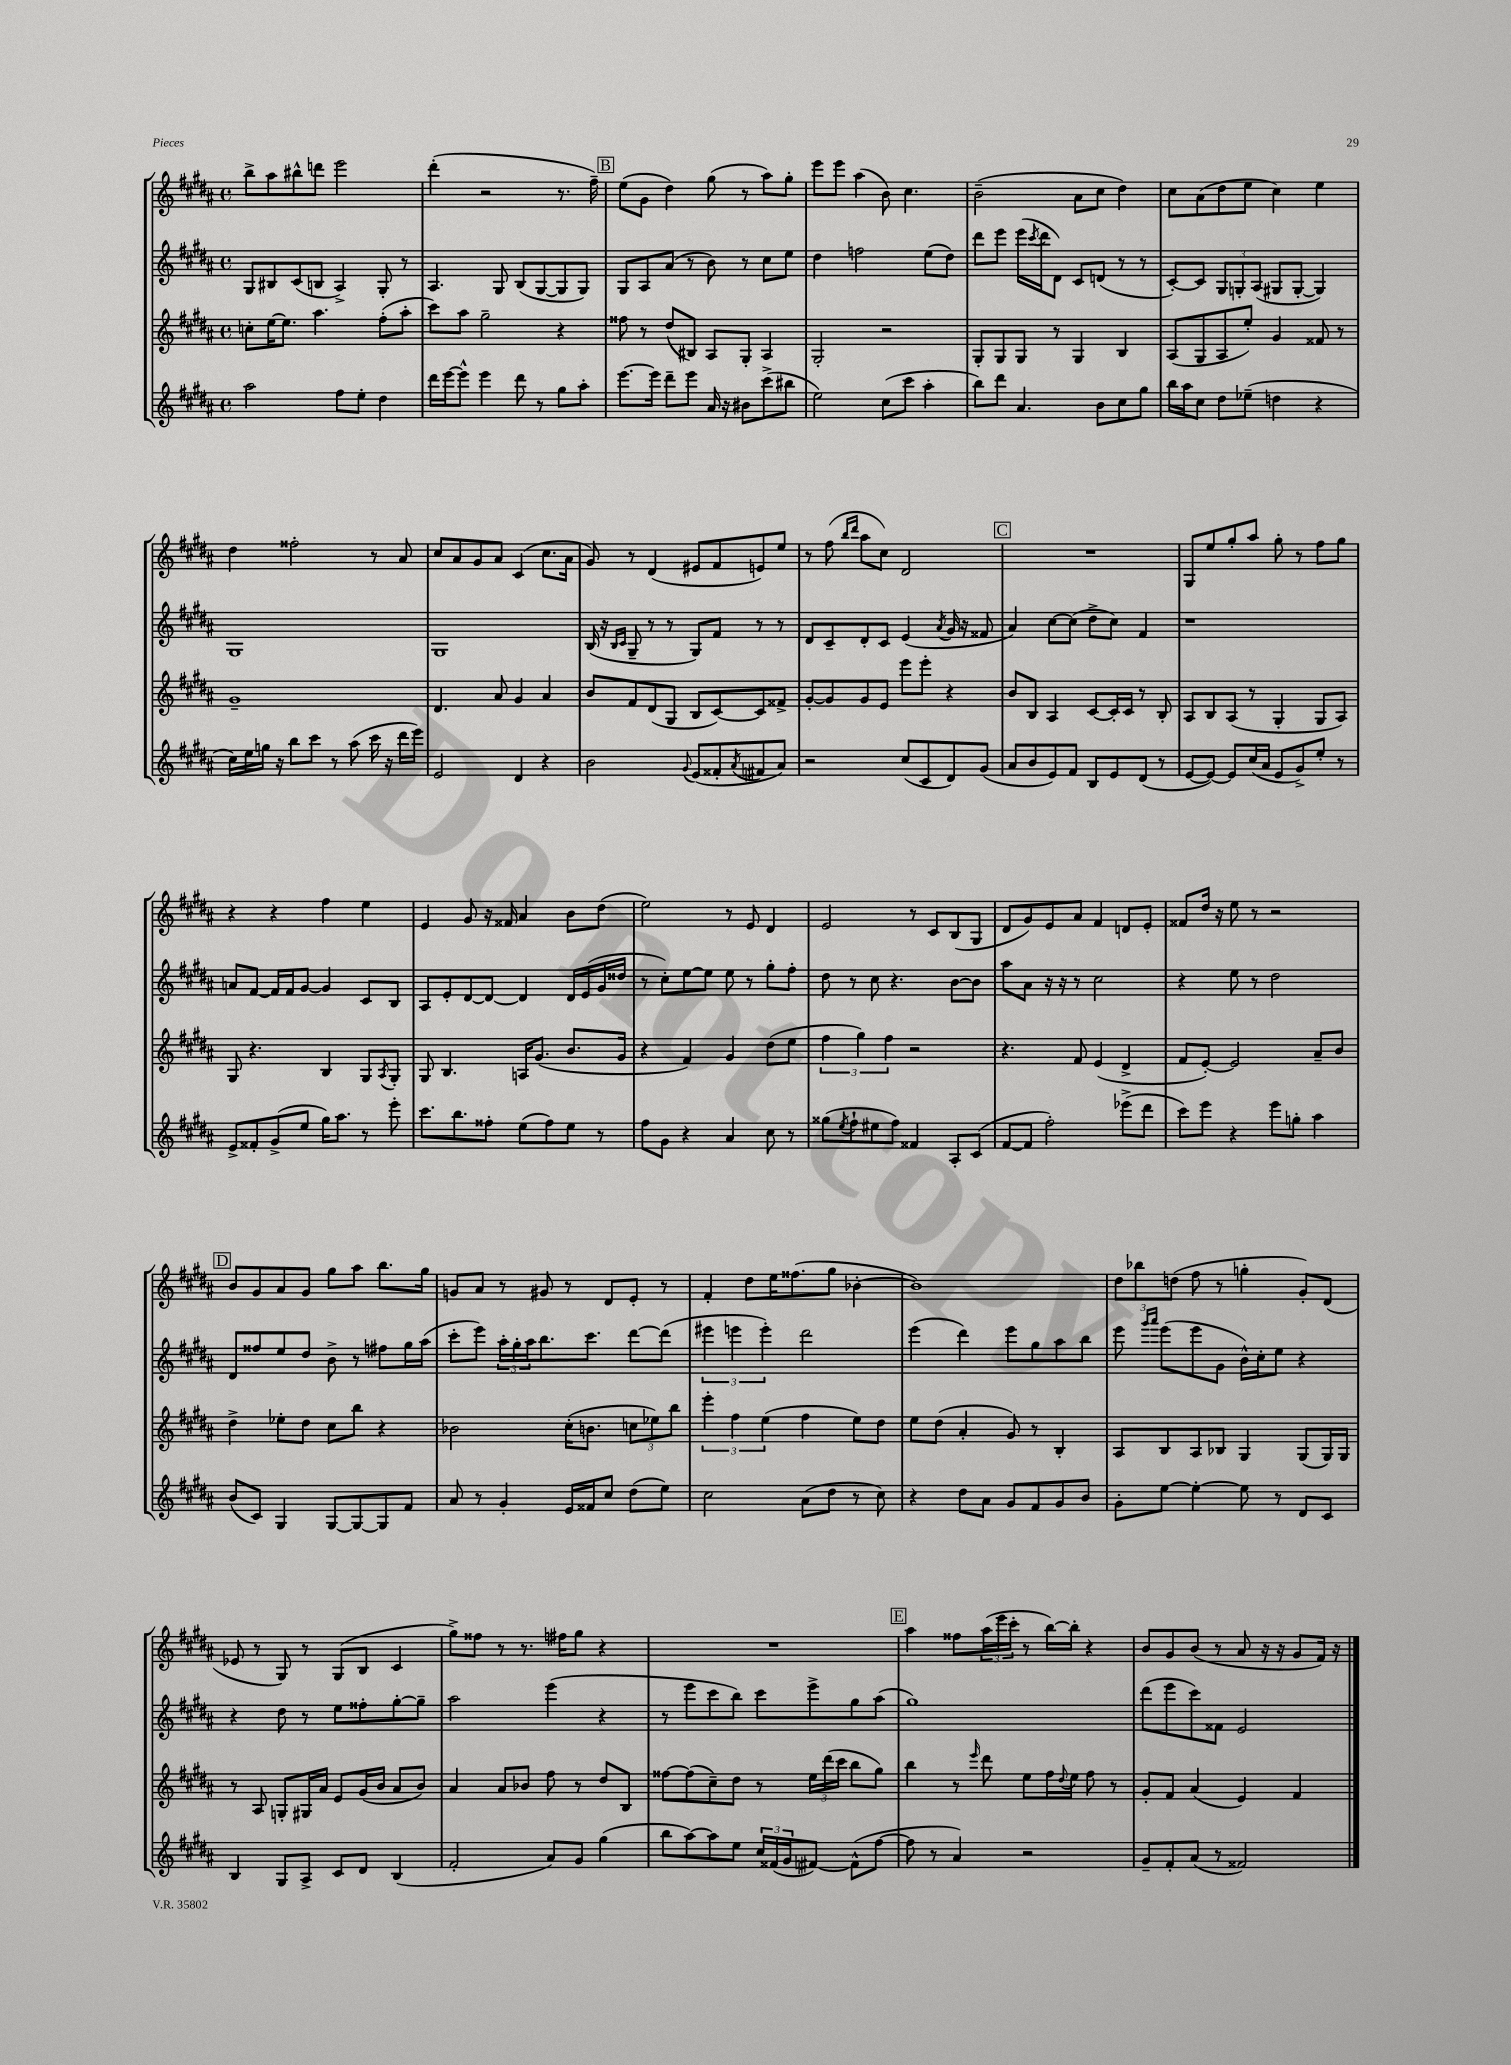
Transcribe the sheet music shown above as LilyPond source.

<<
\new StaffGroup <<
\new Staff = "s0" {
    \clef treble \key b \major \defaultTimeSignature \time 4/4
    b''8-> ais''8 bis''8-^ d'''8 e'''2 |
    dis'''4-.( r2 r8. fis''16--) |
    \mark \markup { \box "B" } e''8( gis'8 dis''4) gis''8( r8 ais''8) gis''8-. |
    e'''8 e'''8 ais''4( b'8) cis''4. |
    b'2--( ais'8 cis''8 dis''4) |
    cis''8 ais'8( dis''8 e''8 cis''4) e''4 |
    dis''4 fisis''2-. r8 ais'8 |
    cis''8 ais'8 gis'8 ais'8 cis'4( cis''8. ais'16 |
    gis'8) r8 dis'4( eis'8 fis'8 e'8) e''8 |
    r8 fis''8( \grace { b''16 dis'''16 } ais''8 cis''8) dis'2 |
    \mark \markup { \box "C" } R1 |
    gis8 e''8 gis''8-. ais''8 gis''8-. r8 fis''8 gis''8 |
    r4 r4 fis''4 e''4 |
    e'4 gis'8 r16 fisis'16 ais'4 b'8 dis''8( |
    e''2) r8 e'8 dis'4 |
    e'2 r8 cis'8 b8( gis8 |
    dis'8 gis'8) e'8 ais'8 fis'4 d'8 e'8-. |
    fisis'8 dis''16 r16 e''8 r8 r2 |
    \mark \markup { \box "D" } b'8 gis'8 ais'8 gis'8 gis''8 ais''8 b''8. gis''16 |
    g'8 ais'8 r8 gis'8 r8 dis'8 e'8-. r8 |
    fis'4-. dis''8 e''16 fisis''8.( gis''8 bes'4~-. |
    bes'1) |
    \tuplet 3/2 { dis''8 bes''8 d''8( } fis''8 r8 g''4-. gis'8-.) dis'8( |
    ees'8 r8 gis8) r8 gis8( b8 cis'4 |
    gis''8->) fisis''8 r8 r8. fis''16 gis''8 r4 |
    R1 |
    \mark \markup { \box "E" } ais''4 fisis''8 \tuplet 3/2 { ais''16( e'''16 cis'''16-. } r8 b''16~) b''16-. r4 |
    b'8 gis'8 b'8( r8 ais'8 r16 r16 gis'8 fis'16) r16 \bar "|." |
}
\new Staff = "s1" {
    \clef treble \key b \major \defaultTimeSignature \time 4/4
    gis8 bis8 cis'8( b8 ais4->) gis8-. r8 |
    ais4. gis8 b8( gis8~ gis8 gis8) |
    \mark \markup { \box "B" } gis8 ais8 ais'8( r8 b'8) r8 cis''8 e''8 |
    dis''4 f''2 e''8( dis''8) |
    dis'''8 e'''8 e'''16( \acciaccatura { cis'''8 } dis'''16 dis'8) cis'8 d'8( r8 r8 |
    cis'8~-.) cis'8 \tuplet 3/2 { gis8 g8-. ais8( } gis8 gis8~-. gis4) |
    gis1 |
    gis1 |
    b16( r16 \grace { b16 cis'16 } gis8-- r8 r8 gis8) fis'8 r8 r8 |
    dis'8 cis'8-- dis'8-. cis'8 e'4( \acciaccatura { ais'8 } gis'16 r16 fisis'8 |
    \mark \markup { \box "C" } ais'4) cis''8~ cis''8( dis''8-> cis''8) fis'4 |
    r1 |
    a'8 fis'8~ fis'16 fis'16 gis'8~ gis'4 cis'8 b8 |
    ais8 e'8-. dis'8~ dis'8~ dis'4 dis'16 e'16( gis'16 disis''16 |
    r8 cis''8-.) e''8~ e''8 e''8 r8 gis''8-. fis''8-. |
    dis''8 r8 cis''8 r4. b'8~ b'8 |
    ais''8 ais'8 r16 r16 r8 cis''2 |
    r4 e''8 r8 dis''2 |
    \mark \markup { \box "D" } dis'8 fisis''8 e''8 dis''8 b'8-> r8 fis''8 gis''16 ais''16( |
    cis'''8-. e'''8) \tuplet 3/2 { ais''16-. gis''16-. ais''16 } b''8. cis'''8. dis'''8~ dis'''8( |
    \tuplet 3/2 { eis'''4 e'''4 e'''4-.) } dis'''2 |
    e'''4( dis'''4) e'''8 gis''8 ais''8 b''8 |
    e'''8 \grace { gis'''16 ais'''16 } e'''8( e'''8 gis'8 b'16-^) cis''16-. e''8 r4 |
    r4 dis''8 r8 e''8 fisis''8-. gis''8~-. gis''8-- |
    ais''2 e'''4( r4 |
    r8 e'''8 cis'''8 b''8) cis'''8 e'''8-> gis''8 ais''8( |
    \mark \markup { \box "E" } gis''1) |
    dis'''8( e'''8 cis'''8) fisis'8 e'2 \bar "|." |
}
\new Staff = "s2" {
    \clef treble \key b \major \defaultTimeSignature \time 4/4
    c''8-. e''16~ e''8. ais''4. fis''8-.( ais''8-. |
    cis'''8) ais''8 gis''2-- r4 |
    \mark \markup { \box "B" } fisis''8 r8 dis''8( bis8) ais8 gis8-. ais4 |
    gis2-. r2 |
    gis8-. gis8 gis8 r8 gis4 b4 |
    ais8( gis8 ais8 e''8-.) gis'4 fisis'8 r8 |
    gis'1-- |
    dis'4. ais'8 gis'4 ais'4 |
    b'8 fis'8 dis'8( gis8 b8 cis'8~) cis'8 fisis'8-> |
    gis'8~-. gis'8 gis'8 e'8 e'''8 e'''8-. r4 |
    \mark \markup { \box "C" } b'8 b8 ais4 cis'8~ cis'16-. cis'16 r8 b8-. |
    ais8 b8 ais8( r8 gis4-. gis8 ais8) |
    gis8 r4. b4 gis8 \acciaccatura { ais8 } gis8-. |
    gis8 b4. a16 gis'8.( b'8. gis'16 |
    r4 fis'4) gis'4 dis''8( e''8 |
    \tuplet 3/2 { fis''4 gis''4) fis''4 } r2 |
    r4. fis'8 e'4( dis'4-> |
    fis'8 e'8~-.) e'2 ais'8-- b'8 |
    \mark \markup { \box "D" } dis''4-> ees''8-. dis''8 cis''8 b''8 r4 |
    bes'2 cis''16-.( b'8. \tuplet 3/2 { c''8 ees''8) b''8 } |
    \tuplet 3/2 { e'''4-. fis''4 e''4( } fis''4 e''8) dis''8 |
    e''8 dis''8( ais'4-. gis'8) r8 b4-. |
    ais8 b8 ais8 bes8 gis4 gis8( gis16) gis16 |
    r8 ais8 g8-. gis16 ais'16 e'8 gis'16( b'16 ais'8 b'8) |
    ais'4 ais'8 bes'8 fis''8 r8 dis''8 b8 |
    fisis''8~ fisis''8( cis''8--) dis''8 r8 \tuplet 3/2 { e''16 dis'''16( cis'''16 } b''8 gis''8) |
    \mark \markup { \box "E" } b''4 r8 \grace { e'''16 } dis'''8 e''8 fis''16 \appoggiatura { dis''8 } e''16 fis''8 r8 |
    gis'8-. fis'8 ais'4( e'4) fis'4 \bar "|." |
}
\new Staff = "s3" {
    \clef treble \key b \major \defaultTimeSignature \time 4/4
    ais''2 fis''8 e''8-. dis''4 |
    dis'''16 e'''16~ e'''8-^ e'''4 dis'''8 r8 gis''8 ais''8-. |
    \mark \markup { \box "B" } e'''8.~ e'''16 dis'''8-- e'''8 ais'16 r16 bis'8 cis'''8->( bis''8 |
    e''2) cis''8( cis'''8 ais''4-. |
    b''8) dis'''8 ais'4. b'8 cis''8 gis''8 |
    b''16 ais''16 cis''8 dis''8 ees''8--( d''4 r4 |
    cis''16) e''16 g''16 r16 b''8 cis'''8 r8 ais''8( cis'''16 r16 dis'''16 e'''16) |
    e'2 dis'4 r4 |
    b'2 \appoggiatura { gis'8 } e'8( fisis'8-. \acciaccatura { ais'8 } fis'8 ais'8) |
    r2 cis''8( cis'8 dis'8) gis'8( |
    \mark \markup { \box "C" } ais'8 b'8 e'8) fis'8 b8 e'8 dis'8( r8 |
    e'8~ e'8~) e'8 cis''16( ais'16 e'8 gis'8->) e''8-. r8 |
    e'8-> fisis'8-. gis'8->( e''8 gis''16) ais''8. r8 e'''8-. |
    cis'''8. b''8. fisis''8-. e''8( fisis''8) e''8 r8 |
    fis''8 gis'8 r4 ais'4 cis''8 r8 |
    gisis''8( \acciaccatura { e''8 } fis''8-! eis''8 fis''8) fisis'4 ais8-. cis'8( |
    fis'8~ fis'8 fis''2-.) ees'''8->( dis'''8 |
    cis'''8) e'''8 r4 e'''8 g''8-. ais''4 |
    \mark \markup { \box "D" } b'8( cis'8) gis4 gis8~ gis8~ gis8 fis'8 |
    ais'8 r8 gis'4-. e'16 fisis'16 cis''8 dis''8( e''8) |
    cis''2 ais'8( dis''8 r8 cis''8) |
    r4 dis''8 ais'8 gis'8 fis'8 gis'8 b'8 |
    gis'8-. e''8~ e''4~-. e''8 r8 dis'8 cis'8 |
    b4 gis8 ais8-> cis'8 dis'8 b4( |
    fis'2-. ais'8) gis'8 gis''4( |
    b''8 ais''8~) ais''8 e''8 \tuplet 3/2 { cis''16 fisis'16( gis'16 } fis'8~) fis'8-^( fis''8~ |
    \mark \markup { \box "E" } fis''8 r8 ais'4) r2 |
    gis'8-- fis'8-. ais'8( r8 fisis'2) \bar "|." |
}
>>
>>
\layout { \context { \Score \remove "Bar_number_engraver" } }
